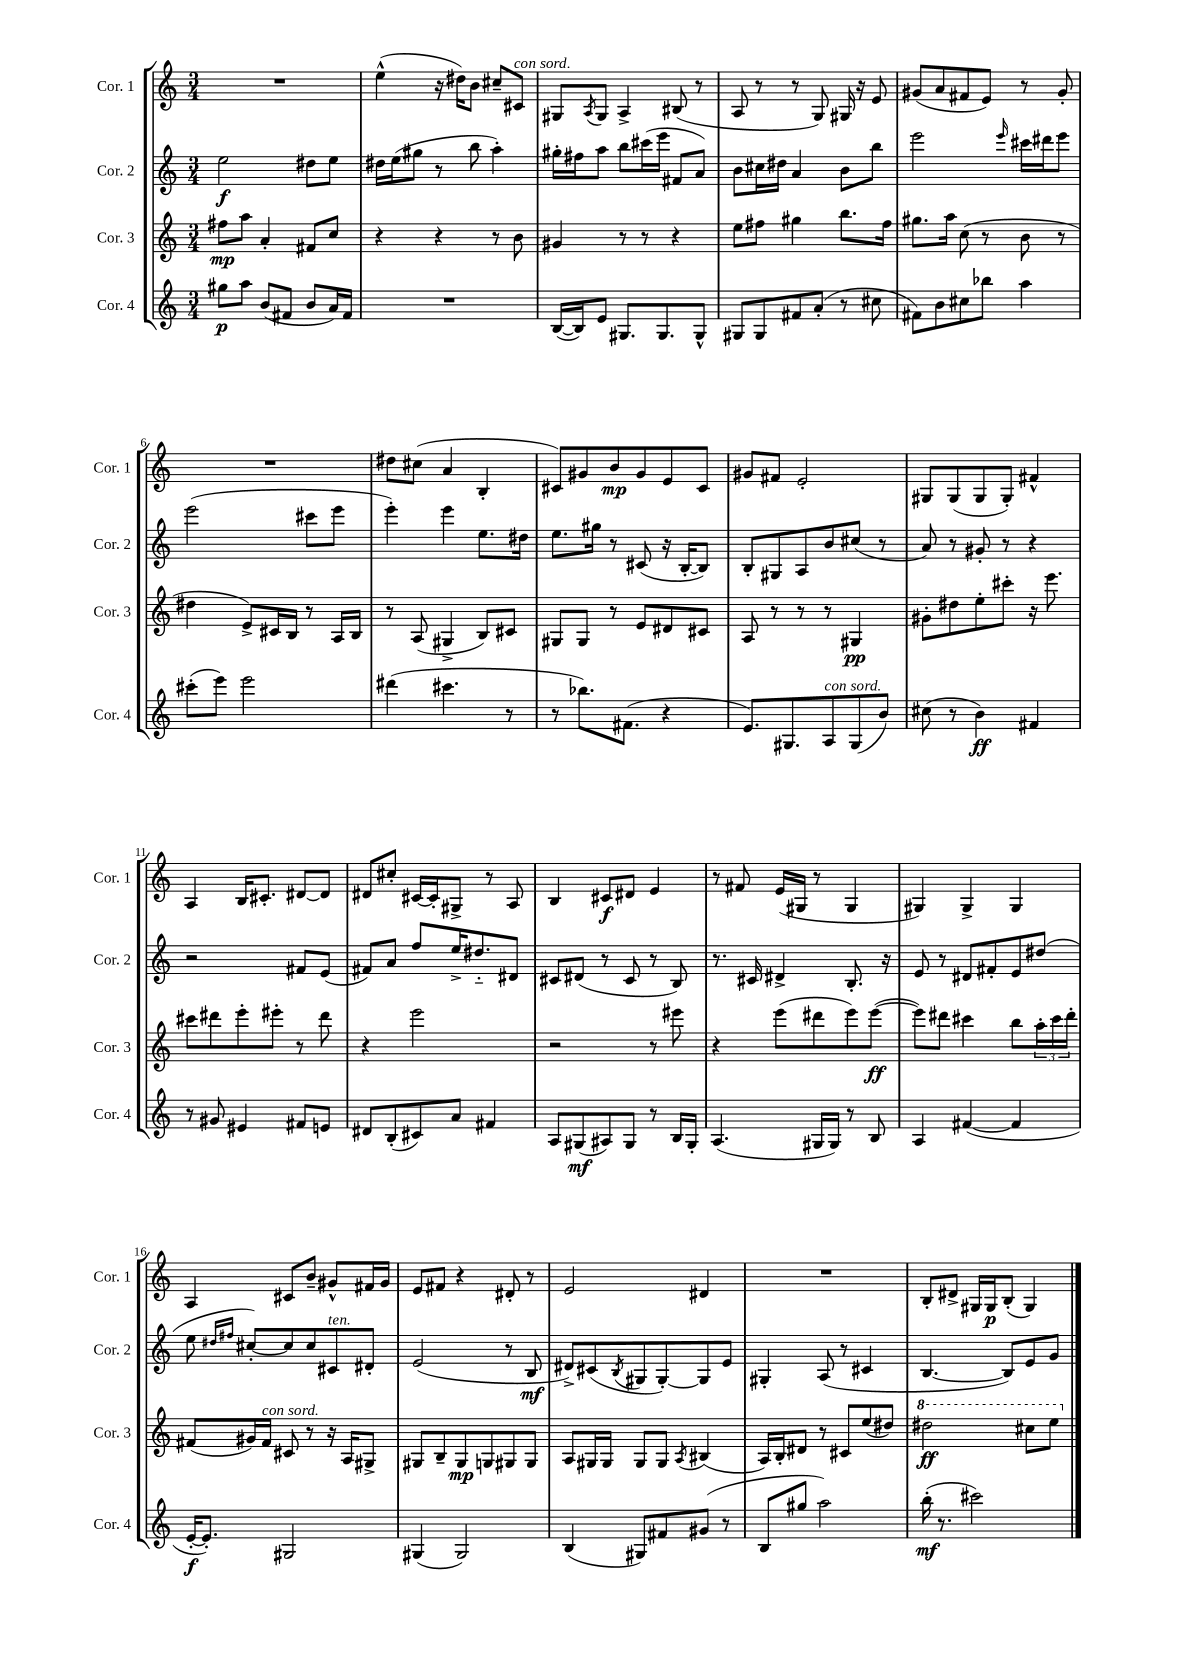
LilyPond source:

<<
\new StaffGroup <<
\new Staff = "s0" \with { instrumentName = "Cor. 1" shortInstrumentName = "Cor. 1" } {
    \clef treble \key c \major \numericTimeSignature \time 3/4
    R2. |
    e''4-^( r16 dis''16) b'8 cis''8-- cis'8^\markup { \italic "con sord." } |
    gis8 \acciaccatura { a8 } gis8 a4-> bis8( r8 |
    a8 r8 r8 g8) gis16 r16 e'8 |
    gis'8( a'8 fis'8 e'8) r8 gis'8-. |
    R2. |
    dis''8 cis''8( a'4 b4-. |
    cis'8) gis'8 b'8\mp gis'8 e'8 cis'8 |
    gis'8 fis'8 e'2-. |
    gis8 gis8( gis8 gis8-.) fis'4-^ |
    a4 b16 cis'8.-. dis'8~ dis'8 |
    dis'8 cis''8-. cis'16~ cis'16-. gis8-> r8 a8 |
    b4 cis'8\f dis'8 e'4 |
    r8 fis'8 e'16( gis16 r8 gis4 |
    gis4) gis4-> gis4 |
    a4 cis'8 b'8-- gis'8-^ fis'16 gis'16 |
    e'8 fis'8 r4 dis'8-. r8 |
    e'2 dis'4 |
    R2. |
    b8-. dis'8-> gis16 gis16\p b8-.( gis4) \bar "|." |
}
\new Staff = "s1" \with { instrumentName = "Cor. 2" shortInstrumentName = "Cor. 2" } {
    \clef treble \key c \major \numericTimeSignature \time 3/4
    e''2\f dis''8 e''8 |
    dis''16 e''16( gis''8 r8 b''8 a''4-.) |
    gis''16-. fis''16 a''8 b''8 cis'''16( e'''16 fis'8 a'8) |
    b'8 cis''16 dis''16 a'4 b'8 b''8 |
    e'''2 \grace { e'''16 } cis'''16 dis'''16 e'''8 |
    e'''2( cis'''8 e'''8 |
    e'''4-.) e'''4 e''8. dis''16 |
    e''8. gis''16 r8 cis'8( r16 b16~-. b8) |
    b8-. gis8 a8 b'8 cis''8( r8 |
    a'8) r8 gis'8-. r8 r4 |
    r2 fis'8 e'8( |
    fis'8) a'8 f''8 e''16-> dis''8.-_ dis'8 |
    cis'8 dis'8( r8 cis'8 r8 b8) |
    r8. cis'16 dis'4-> b8.-. r16 |
    e'8 r8 dis'8 fis'8-. e'8 dis''8( |
    e''8 \grace { dis''16 fis''16 } cis''8~-.) cis''8 cis''8 cis'8^\markup { \italic "ten." } dis'8-. |
    e'2( r8 b8\mf |
    dis'8->) cis'8( \acciaccatura { b8 } gis8 gis8~-.) gis8 e'8 |
    gis4-. a8( r8 cis'4 |
    b4.~ b8) e'8 g'8 \bar "|." |
}
\new Staff = "s2" \with { instrumentName = "Cor. 3" shortInstrumentName = "Cor. 3" } {
    \clef treble \key c \major \numericTimeSignature \time 3/4
    fis''8\mp a''8 a'4-. fis'8 c''8 |
    r4 r4 r8 b'8 |
    gis'4 r8 r8 r4 |
    e''8 fis''8 gis''4 b''8. fis''16 |
    gis''8. a''16 c''8( r8 b'8 r8 |
    dis''4 e'8->) cis'16 b16 r8 a16 b16 |
    r8 a8( gis4-> b8) cis'8 |
    gis8 gis8 r8 e'8 dis'8 cis'8 |
    a8 r8 r8 r8 gis4\pp |
    gis'8-. dis''8 e''8-. cis'''8-. r16 e'''8. |
    cis'''8 dis'''8 e'''8-. eis'''8-. r8 dis'''8 |
    r4 e'''2 |
    r2 r8 eis'''8 |
    r4 e'''8( dis'''8 e'''8) e'''8~\ff( |
    e'''8) dis'''8 cis'''4 b''8 \tuplet 3/2 { a''16-. cis'''16 dis'''16-. } |
    fis'8( gis'16) fis'16^\markup { \italic "con sord." } cis'8 r8 r16 a16 gis8-> |
    gis8 b8-- gis8\mp g8 gis8 gis8 |
    a8 gis16 gis16 gis8 gis8 \acciaccatura { a8 } bis4( |
    a16) b16-. dis'8 r8 cis'8 e''8( dis''8) |
    \ottava #1 dis'''2\ff cis'''8 e'''8 \ottava #0 \bar "|." |
}
\new Staff = "s3" \with { instrumentName = "Cor. 4" shortInstrumentName = "Cor. 4" } {
    \clef treble \key c \major \numericTimeSignature \time 3/4
    gis''8\p a''8 b'8( fis'8 b'8 a'16) fis'16 |
    R2. |
    b16~( b16) e'8 gis8. gis8. gis8-^ |
    gis8 gis8 fis'8 a'8-.( r8 cis''8 |
    fis'8) b'8 cis''8 bes''8 a''4 |
    cis'''8-.( e'''8) e'''2 |
    dis'''4( cis'''4. r8 |
    r8 bes''8.) fis'8.( r4 |
    e'8.) gis8. a8^\markup { \italic "con sord." } gis8( b'8) |
    cis''8( r8 b'4\ff) fis'4 |
    r8 gis'8 eis'4 fis'8 e'8 |
    dis'8 b8-.( cis'8) a'8 fis'4 |
    a8 gis8\mf( ais8) gis8 r8 b16 gis16-. |
    a4.( gis16 gis16) r8 b8 |
    a4 fis'4~( fis'4 |
    e'16~-.\f e'8.-.) gis2 |
    gis4( gis2) |
    b4( gis8) fis'8 gis'8( r8 |
    b8 gis''8 a''2) |
    b''16-.\mf( r8. cis'''2) \bar "|." |
}
>>
>>
